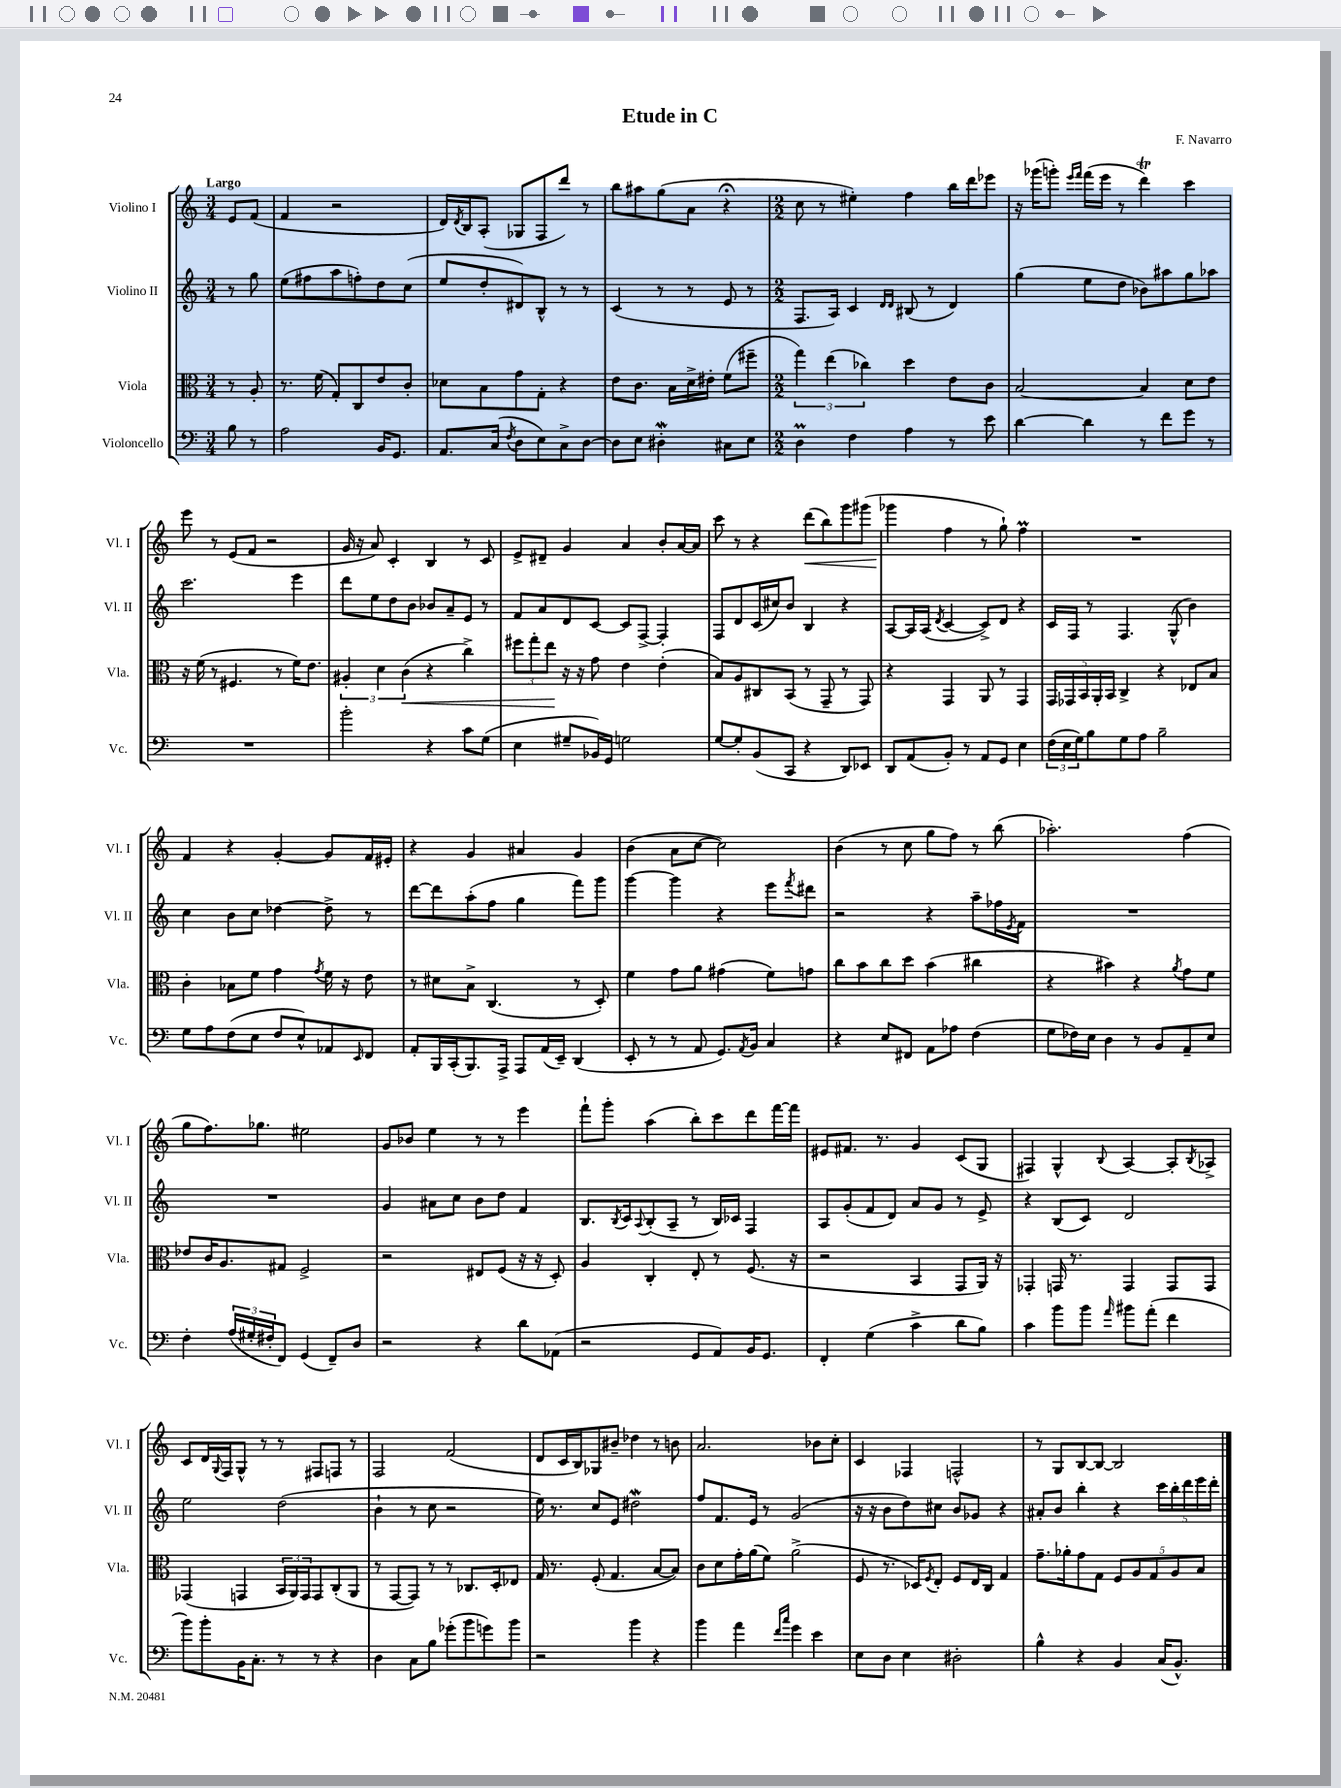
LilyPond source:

\header { title = "Etude in C" composer = "F. Navarro" }
<<
\new StaffGroup <<
\new Staff = "s0" \with { instrumentName = "Violino I" shortInstrumentName = "Vl. I" } {
    \clef treble \key c \major \numericTimeSignature \time 3/4 \partial 4 \tempo "Largo"
    e'8 f'8( |
    f'4 r2 |
    d'16) \acciaccatura { d'8 } b16 a8-.( ges8 f8 d'''8) r8 |
    b''8 ais''8 g''8( a'8 r4\fermata |
    \numericTimeSignature \time 2/2 c''8 r8 eis''4-.) f''4 b''16 d'''16 ees'''8 |
    r16 ges'''16( g'''8-.) \grace { e'''16 f'''16 } f'''16( e'''16 r8 d'''4\trill) c'''4 |
    e'''8 r8 e'8( f'8 r2 |
    g'16 r16 a'8) c'4-. b4 r8 c'8 |
    e'8-> dis'8-- g'4 a'4 b'8-. a'16~ a'16 |
    c'''8 r8 r4 d'''8\<( b''8) g'''8 gis'''8( |
    ges'''4\! f''4 r8 g''8-!) f''4\prall |
    R1 |
    f'4 r4 g'4~-. g'8 f'16 eis'16-. |
    r4 g'4 ais'4 g'4 |
    b'4( a'8 c''8~ c''2) |
    b'4( r8 c''8 g''8 f''8) r8 b''8( |
    aes''2.-.) f''4( |
    g''8 f''8.) ges''8. eis''2 |
    g'8 bes'8 e''4 r8 r8 e'''4 |
    f'''8-! g'''8-. a''4( b''8-.) c'''8 d'''8 f'''16~ f'''16 |
    eis'8 fis'8. r8. g'4 c'8( g8 |
    fis4) g4-^ \appoggiatura { b8 } a4~ a8-. \acciaccatura { b8 } aes8-> |
    c'8 d'16 \appoggiatura { g8 } f16 g8-^ r8 r8 fis8 f8 r8 |
    f2 f'2( |
    d'8 c'16 b16) ges8 bis'8-- des''4 r8 b'8 |
    a'2. bes'8 c''8-. |
    c'4 fes4 f2-^ |
    r8 g8 b8~ b8~ b2 \bar "|." |
}
\new Staff = "s1" \with { instrumentName = "Violino II" shortInstrumentName = "Vl. II" } {
    \clef treble \key c \major \numericTimeSignature \time 3/4 \partial 4
    r8 g''8 |
    e''8( fis''8 a''8 f''8-.) d''8 c''8( |
    e''8 d''8-. dis'8) b8-^ r8 r8 |
    c'4( r8 r8 e'8 r8 |
    \numericTimeSignature \time 2/2 f8. a16) c'4 \grace { d'16 d'16 } bis8( r8 d'4) |
    g''4( e''8 d''8 bes'8) ais''8 g''8 aes''8 |
    c'''2. e'''4 |
    d'''8 e''8 d''8 b'8 bes'8 a'8-- e'8 r8 |
    f'8 a'8 d'8 c'8~ c'8 f8~-> f4-. |
    f8 d'8 c'16( cis''16) b'8 b4 r4 |
    a8~ a16 a16( \acciaccatura { d'8 } c'4~ c'8->) d'8 r4 |
    c'16 f16 r8 f4. g8-^( b'4) |
    c''4 b'8 c''8 des''4~ des''8-> r8 |
    d'''8~ d'''8 a''8-.( f''8 g''4 f'''8) g'''8 |
    g'''4~ g'''4 r4 e'''8 \acciaccatura { f'''8 } dis'''8 |
    r2 r4 a''8-- fes''16 \acciaccatura { e'8 } f'16 |
    R1 |
    R1 |
    g'4 ais'8 c''8 b'8 d''8 f'4 |
    b8. \acciaccatura { b8 } c'16 \appoggiatura { a8 } b8-.( a8-- r8 b16) ces'16 f4 |
    a8 g'8-.( f'8 d'8) a'8 g'8 r8 e'8-> |
    r4 b8( c'8) d'2 |
    e''2 d''2( |
    b'4-! r8 c''8 r2 |
    e''16) r8. c''8 e'8 dis''2\mordent |
    f''8 f'8. e'16 r8 g'2( |
    r16 r16 b'8 d''8) cis''8 b'8 ges'8 r4 |
    ais'8-. b'8 b''4-. r4 \tuplet 5/4 { c'''16 b''16-. d'''16 e'''16 d'''16-. } \bar "|." |
}
\new Staff = "s2" \with { instrumentName = "Viola" shortInstrumentName = "Vla." } {
    \clef alto \key c \major \numericTimeSignature \time 3/4 \partial 4
    r8 a8-. |
    r8. f'16( g8-.) c8 e'8 c'8-. |
    des'8 b8 g'8 g8-. r4 |
    e'8 c'8. b16 d'16-> eis'16-. f'8( fis''8-- |
    \numericTimeSignature \time 2/2 \tuplet 3/2 { g''4) e''4( ces''4) } d''4 e'8 c'8 |
    b2~ b4 d'8 e'8 |
    r16 f'16( r8 fis4. r8 f'16) e'8. |
    \tuplet 3/2 { ais4-. d'4 c'4\<( } r4 c''4->) |
    \tuplet 3/2 { fis''8 g''8-. e''8\! } r16 r16 g'8 e'4 e'4-.( |
    b8) a8 cis8 b,8( r8 g,8-- r8 g,8) |
    r4 g,4 a,8 r8 g,4 |
    \tuplet 5/4 { g,16 ges,16 b,16 a,16-. b,16 } c4-> r4 ees8 b8 |
    c'4-. bes8 f'8 g'4 \acciaccatura { g'8 } f'16 r16 e'8 |
    r8 dis'8 b8-> c4.( r8 d8-.) |
    f'4 g'8 a'8 gis'4( f'8) g'8 |
    c''8 b'8 c''8 d''8 b'4( cis''4 |
    r4 bis'4) r4 \acciaccatura { a'8 } g'8 f'8 |
    ees'8 c'16 a8. gis8 f2-> |
    r2 eis8 f8( r16 r16 d8-.) |
    a4 c4-. e8-. r8 f8.( r16 |
    r2 b,4 g,8 a,16) r16 |
    ges,4-. g,16 r8. g,4 g,8 g,8 |
    ges,4( g,4 \tuplet 3/2 { b,16 a,16) g,16 } g,8 c8-.( a,8 |
    r8 g,8~ g,8) r8 r8 ces8. d16-. ees8 |
    g16 r8. f8-.( g4. b8~ b8) |
    c'8 d'8 g'16-. a'16( f'8) a'2->( |
    f8 r8. des16) \acciaccatura { f8 } e8-. f8 e16 c16 g4 |
    g'8.-- aes'16-. g'8 g8 \tuplet 5/4 { f8 a8 g8 a8 b8 } \bar "|." |
}
\new Staff = "s3" \with { instrumentName = "Violoncello" shortInstrumentName = "Vc." } {
    \clef bass \key c \major \numericTimeSignature \time 3/4 \partial 4
    b8 r8 |
    a2 b,16 g,8. |
    a,8. c16( \acciaccatura { f8 } d8 e8) c8-> d8~ |
    d8 e8 dis4-.\mordent cis8 e8 |
    \numericTimeSignature \time 2/2 d4\prall f4 a4 r8 e'8 |
    d'4~ d'4 r8 f'8 g'8 r8 |
    R1 |
    b'2-. r4 c'8 g8( |
    e4 gis8-- bes,16) g,16 g2 |
    g8~ g8-. b,8( c,8 r4 d,8) ees,8 |
    d,8 a,8( b,8-.) r8 a,8 g,8 e4 |
    \tuplet 3/2 { f16( e16 g16) } b8 g8 a8 b2-- |
    g8 a8 f8( e8 f8 e8-^) aes,8 \grace { e,16 } f,8 |
    a,8-. b,,16 c,16-.( b,,8.) a,,16-> a,,8 a,16( e,16--) d,4( |
    e,8-. r8 r8 a,8 g,8.) \acciaccatura { a,8 } b,16 c4 |
    r4 e8 fis,8 a,8 aes8 f4( |
    g8 fes16) e16 d4 r8 b,8 a,8-- e8 |
    f4-. \tuplet 3/2 { a16( gis16-. fis16-. } f,8) g,4( f,8--) d8 |
    r2 r4 d'8 aes,8( |
    r2 g,8 a,8) b,16 g,8. |
    f,4-. g4( c'4-> d'8 b8) |
    c'4 b'8 b'8 \grace { a'16 } bis'8 a'8-.( f'4 |
    b'8) b'8-. b,16 c8.-. r8 r8 r4 |
    d4 c8 b8 ges'8-.( b'8 g'8) b'8 |
    r2 b'4 r4 |
    b'4 a'4 \grace { f'16 c''16 } g'4 e'4 |
    e8 d8 e4 dis2-. |
    b4-^ r4 b,4 c16( b,8.-^) \bar "|." |
}
>>
>>
\layout { \context { \Score \remove "Bar_number_engraver" } }
